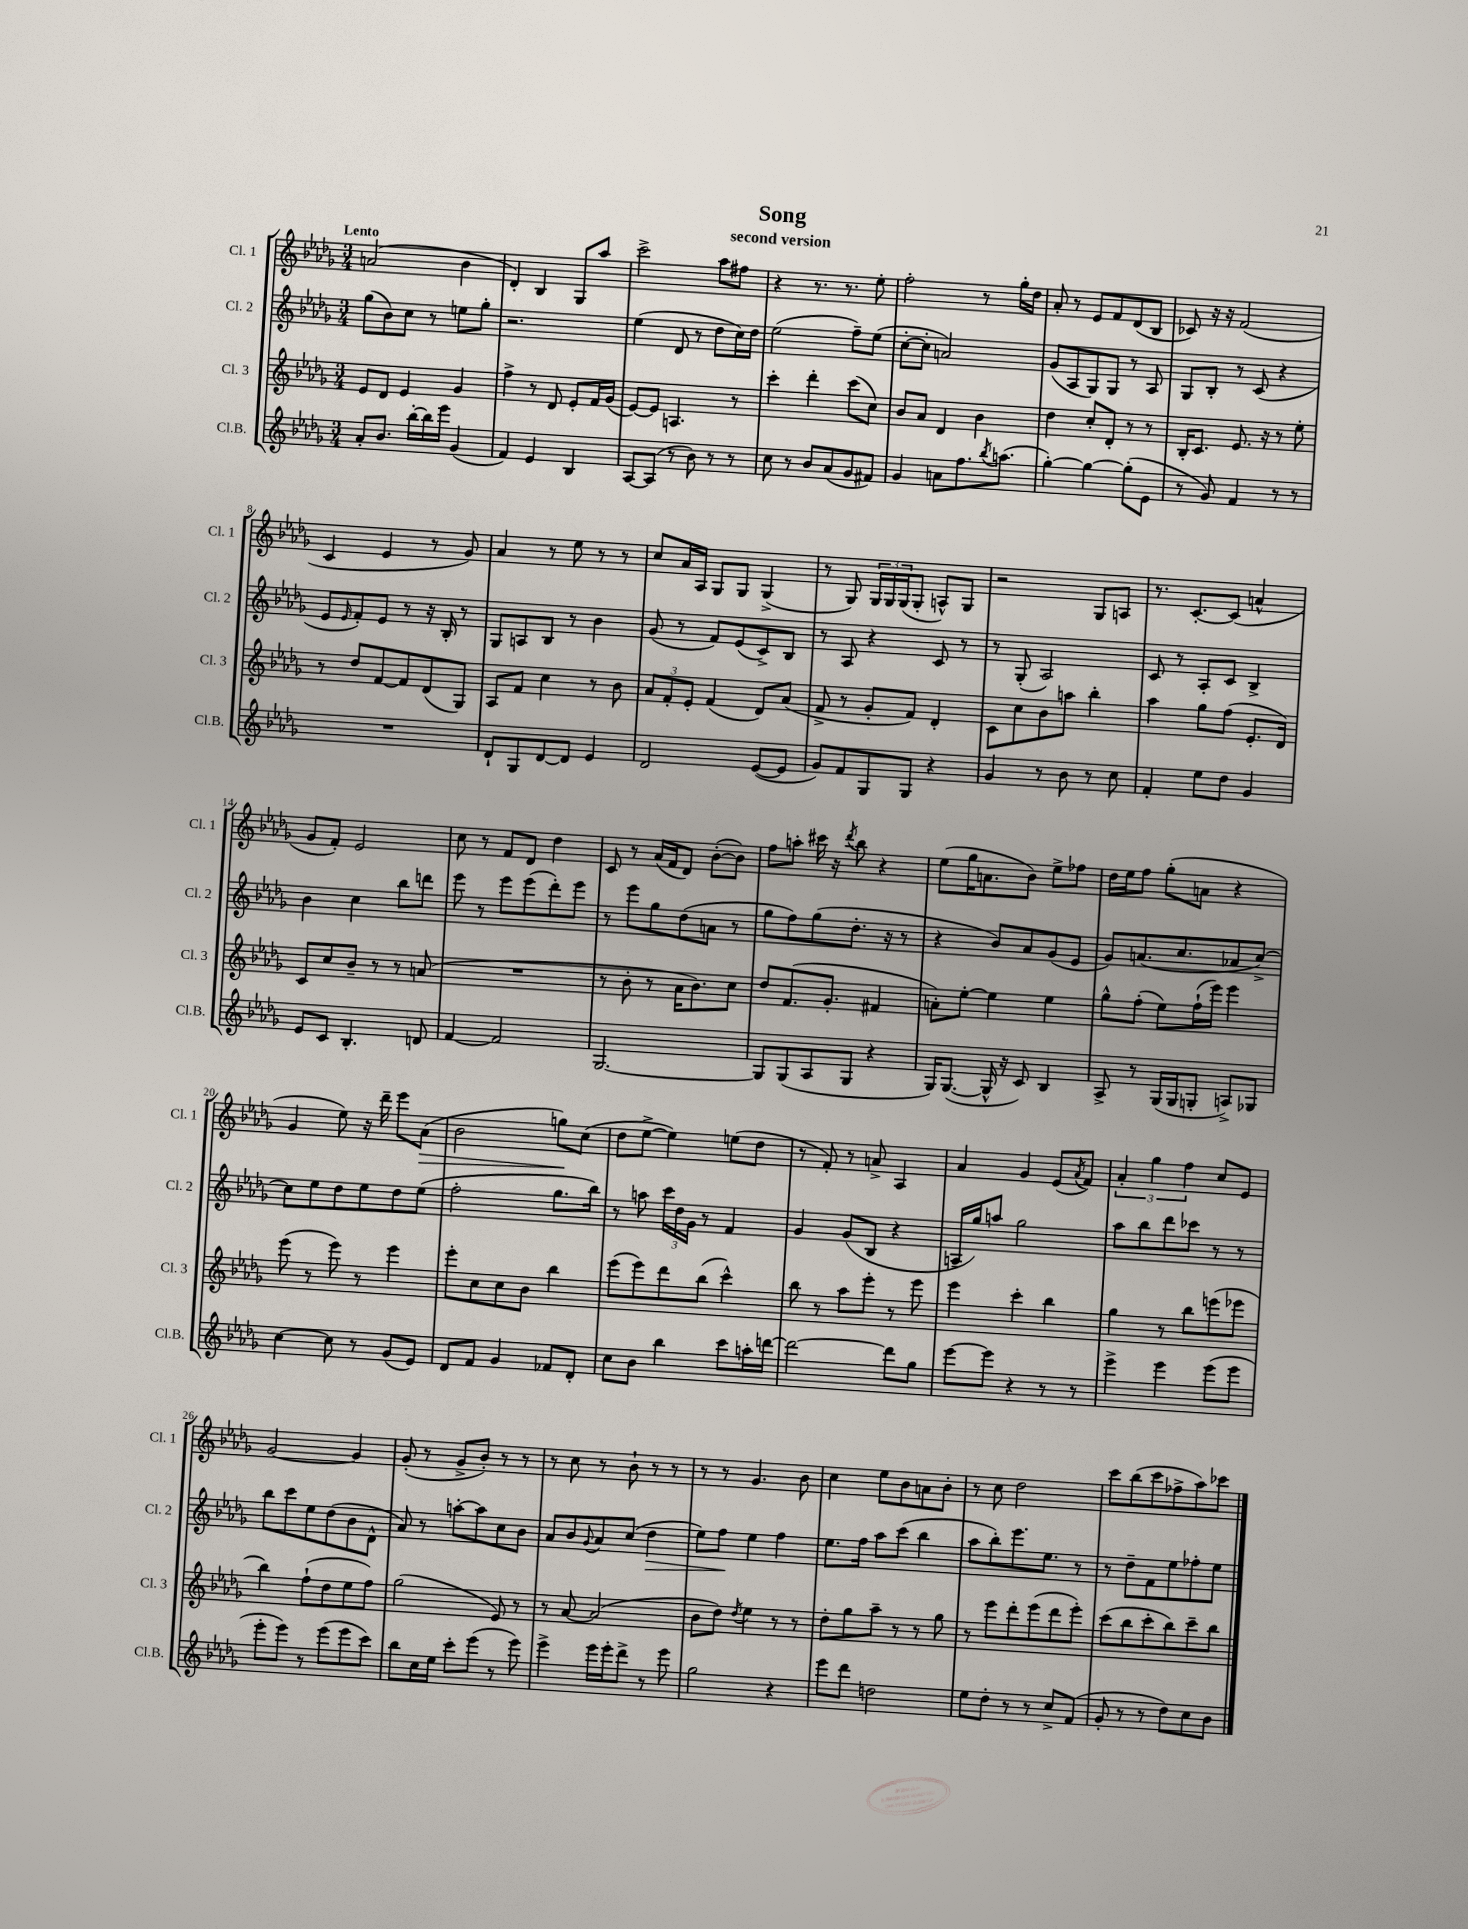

**kern	**kern	**kern	**kern
*staff4	*staff3	*staff2	*staff1
*clefG2	*clefG2	*clefG2	*clefG2
*k[b-e-a-d-g-]	*k[b-e-a-d-g-]	*k[b-e-a-d-g-]	*k[b-e-a-d-g-]
*M3/4	*M3/4	*M3/4	*M3/4
8a-'	8e-	(8gg-	(2a
8.b-	8d-	8b-)	.
.	4e-	8cc	.
[16bb-'	.	.	.
16bb-]	.	8r	.
16eee-	.	.	.
(4g-	4g-	8ee	4b-
.	.	8gg-'	.
=	=	=	=
4f)	4ff^	2.r	4d-')
4e-	8r	.	4B-
.	8d-	.	.
4B-	8e-'	.	8G-
.	16f	.	8aa-
.	(16g-	.	.
=	=	=	=
[8A-	[8e-)	(4ee-	2ccc^
(8A-]	8e-]	.	.
8r	4.A	8d-	.
8b-)	.	8r	.
8r	.	8dd-	8aa-
8r	8r	16cc)	8ff#
.	.	16dd-	.
=	=	=	=
8cc	4ccc'	(2ee-	4r
8r	.	.	.
8b-	4ddd-'	.	8.r
(8a-	.	.	.
.	.	.	8.r
8g-	(8ccc	8ff~)	.
8f#)	8cc)	(8ee-	8ee-'
=	=	=	=
4g-	8b-	[8cc'	2ff'
.	8a-	8cc']	.
8a	4d-	2a)	.
8.ff	.	.	.
.	4b-	.	8r
8qbb-	.	.	.
(8.aa	.	.	.
.	.	.	16gg-'
.	.	.	16dd-
=	=	=	=
[4gg-')	4dd-	(8g-	8a-'
.	.	8A-	8r
4gg-_	8cc'	8G-)	8e-
.	8d-'	8G-	8f
(8gg-']	8r	8r	(8d-
8e-	8r	8A-	8B-
=	=	=	=
8r	16B-'	8G-	8c-)
.	8.c	.	.
8g-)	.	8B-'	16r
.	.	.	16r
4f	8.e-	8r	(2f
.	.	(8c	.
.	16r	.	.
8r	8r	4r	.
8r	8ee-'	.	.
=	=	=	=
2.r	8r	8e-	4c
.	.	16qqe-	.
.	8dd-	8f')	.
.	[8f	8e-	4e-
.	8f]	8r	.
.	(8d-	16r	8r
.	.	16B-'	.
.	8G-)	8r	8g-)
=	=	=	=
8d-`	8A-	8G-	4a-
8G-	8f	8A	.
[8d-	4cc	8B-	8r
8d-]	.	8r	8ee-
4e-	8r	4b-	8r
.	8b-	.	8r
=	=	=	=
2d-	12a-	(8g-	8cc
.	12f'	.	.
.	.	8r	16a-
.	12e-'	.	.
.	.	.	16A-
.	(4f	8f)	8G-
.	.	(8e-	8G-
([8e-	8d-)	8c^)	(4G-^
8e-]	(8a-	8B-	.
=	=	=	=
8g-)	8f^	8r	8r
8f	8r	8A-	8G-)
8G-	8g-'	4r	24G-
.	.	.	24G-
.	.	.	(24G-
8G-	8f)	.	8G-'
4r	4d-'	8c	8A^^)
.	.	8r	8G-
=	=	=	=
4g-	8c	8r	2r
.	8cc	(8G-'	.
8r	8b-	2A-)	.
8b-	8aa	.	.
8r	4bb-'	.	8G-
8cc	.	.	8A
=	=	=	=
4f'	4aa-	8c	8.r
.	.	8r	.
.	.	.	[8.c'
8ee-	8gg-	8A-'	.
8dd-	(8ff	8c	(8c]
4g-	8.e-'	4B-^	4a^^
.	16d-)	.	.
=	=	=	=
8e-	8c	4b-	8g-
8c	8cc	.	8f')
4.B-'	8b-~	4cc	2e-
.	8r	.	.
.	8r	8bb-	.
8d	(8a	8ddd	.
=	=	=	=
[4f	2.r	8eee-	8cc
.	.	8r	8r
2f]	.	8eee-	8f
.	.	(8eee-	8d-
.	.	8ddd-')	4dd-
.	.	8eee-	.
=	=	=	=
[2.G-	8r	8r	8c
.	8b-'	8eee-	8r
.	8r	8gg-	(16a-
.	.	.	16f
.	16a-	(8dd-	8d-)
.	8.b-)	.	.
.	.	8a	([8b-'
.	8cc	8r	8b-])
=	=	=	=
8G-]	8dd-	8gg-	8ff
(8G-	(8.f	8ff)	8aa'
8A-	.	(8gg-	16ccc#
.	8.g-'	.	16r
.	.	.	8qddd-
8G-	.	8.dd-'	8bb-
4r	4f#	.	4r
.	.	16r	.
.	.	8r	.
=	=	=	=
16G-)	8a')	4r	(8ee-
([8.G-	.	.	.
.	[8ee-'	.	16gg-
.	.	.	8.a
16G-^^]	4ee-]	8b-)	.
16r	.	.	.
8c)	.	8a-	8b-)
4B-	4ee-	(8g-	8ee-^
.	.	8e-	8ff-
=	=	=	=
8A-^	8gg-^^	8g-)	16dd-
.	.	.	16ee-
8r	(8ff'	(8.a	8ff
(16G-	8ee-)	.	(8gg-'
16G-	.	8.cc	.
8G'	(16ff`	.	8a
.	16eee-)	.	.
8A^)	4eee-	8a-	4r
8G-	.	[8cc^)	.
=	=	=	=
[4cc	(8eee-	8cc]	4g-
.	8r	8ee-	.
8cc]	8eee-)	8dd-	8ee-)
8r	8r	8ee-	16r
.	.	.	16ddd-~
(8g-	4eee-	8dd-	8eee-
8e-)	.	(8ee-	(8a-
=	=	=	=
8d-	8eee-'	2ff'	2b-
8f	8cc	.	.
4g-	8cc	.	.
.	8b-	.	.
8f-	4bb-	8.gg-	8gg)
8d-'	.	.	(8cc
.	.	16bb-)	.
=	=	=	=
8cc	(8eee-	8r	8dd-
8b-	8eee-)	8aa	[8ee-^
4bb-	8ddd-	24ccc	4ee-])
.	.	24dd-	.
.	.	24g-	.
.	(8bb-	8r	.
8ccc	4ccc^^)	4f	(8ee
16aa'	.	.	8dd-
[16ddd	.	.	.
=	=	=	=
2ddd_	8bb-	4g-	8r
.	8r	.	8f')
.	8aa-	(8g-	8r
.	8eee-'	8B-	8a^
8ddd]	8r	4r	4A-
8gg-	8eee-	.	.
=	=	=	=
[8eee-	4eee-	16A~	4a-
.	.	16gg-)	.
8eee-]	.	8aa	.
4r	4ccc'	2gg-	4g-
8r	4bb-	.	(8e-
.	.	.	8qa-
8r	.	.	8f)
=	=	=	=
4eee-^	4gg-	8aa-	6a-'
.	.	8bb-	.
.	.	.	6gg-
4eee-	8r	8ddd-	.
.	.	.	6ff
.	8bb-	8ccc-	.
(8eee-	(8eee	8r	8cc
8eee-	8eee-	8r	8e-
=	=	=	=
8eee-'	4bb-)	8bb-	[2g-
8eee-)	.	8ccc	.
8r	(8ff`	8ee-	.
(8eee-	8dd-	(8dd-	.
8eee-	8ee-	8b-	4g-]
8ccc)	8ff)	8d-^^	.
=	=	=	=
8bb-	(2gg-	8a-)	(8g-'
16cc	.	8r	8r
16ee-	.	.	.
8ccc'	.	[8aa'	8g-^
(8eee-	.	8aa]	8b-')
8r	8e-)	8cc	8r
8eee-)	8r	8b-	8r
=	=	=	=
4eee-^	8r	8a-	8r
.	[8a-	8b-	8cc
.	.	8qqg-	.
16eee-	(2a-]	8a-	8r
16eee-'	.	.	.
8ddd-^	.	(8cc	8b-`
8r	.	4dd-	8r
8eee-	.	.	8r
=	=	=	=
2gg-	8b-	8ee-)	8r
.	8dd-)	8ff	8r
.	8qdd-	.	.
.	4ee-	4ee-	4.g-
4r	8r	4ff	.
.	8r	.	8b-
=	=	=	=
8eee-	8dd-'	8.ee-	4cc
8ddd-	8gg-	.	.
.	.	16ff	.
2dd	8aa-~	8aa-	8ee-
.	8r	(8ccc	8b-
.	8r	4bb-	8a
.	8gg-	.	8b-'
=	=	=	=
8ee-	8r	8aa-	8r
8dd-'	8eee-	8bb-')	8cc
8r	8ddd-'	8.eee-	2dd-
8r	(8eee-	.	.
.	.	8.ee-	.
8cc^	8ddd-	.	.
(8f	8eee-')	8r	.
=	=	=	=
8g-'	(8ccc	8r	8ccc
8r	8bb-	8dd-~	(8bb-
8r	8ccc'	8f	8ccc
8dd-)	8bb-)	8ee-	8ff-^
8cc	8ccc~	8ff-'	8aa-)
8b-	8bb-	8ee-	8ccc-
==	==	==	==
*-	*-	*-	*-
